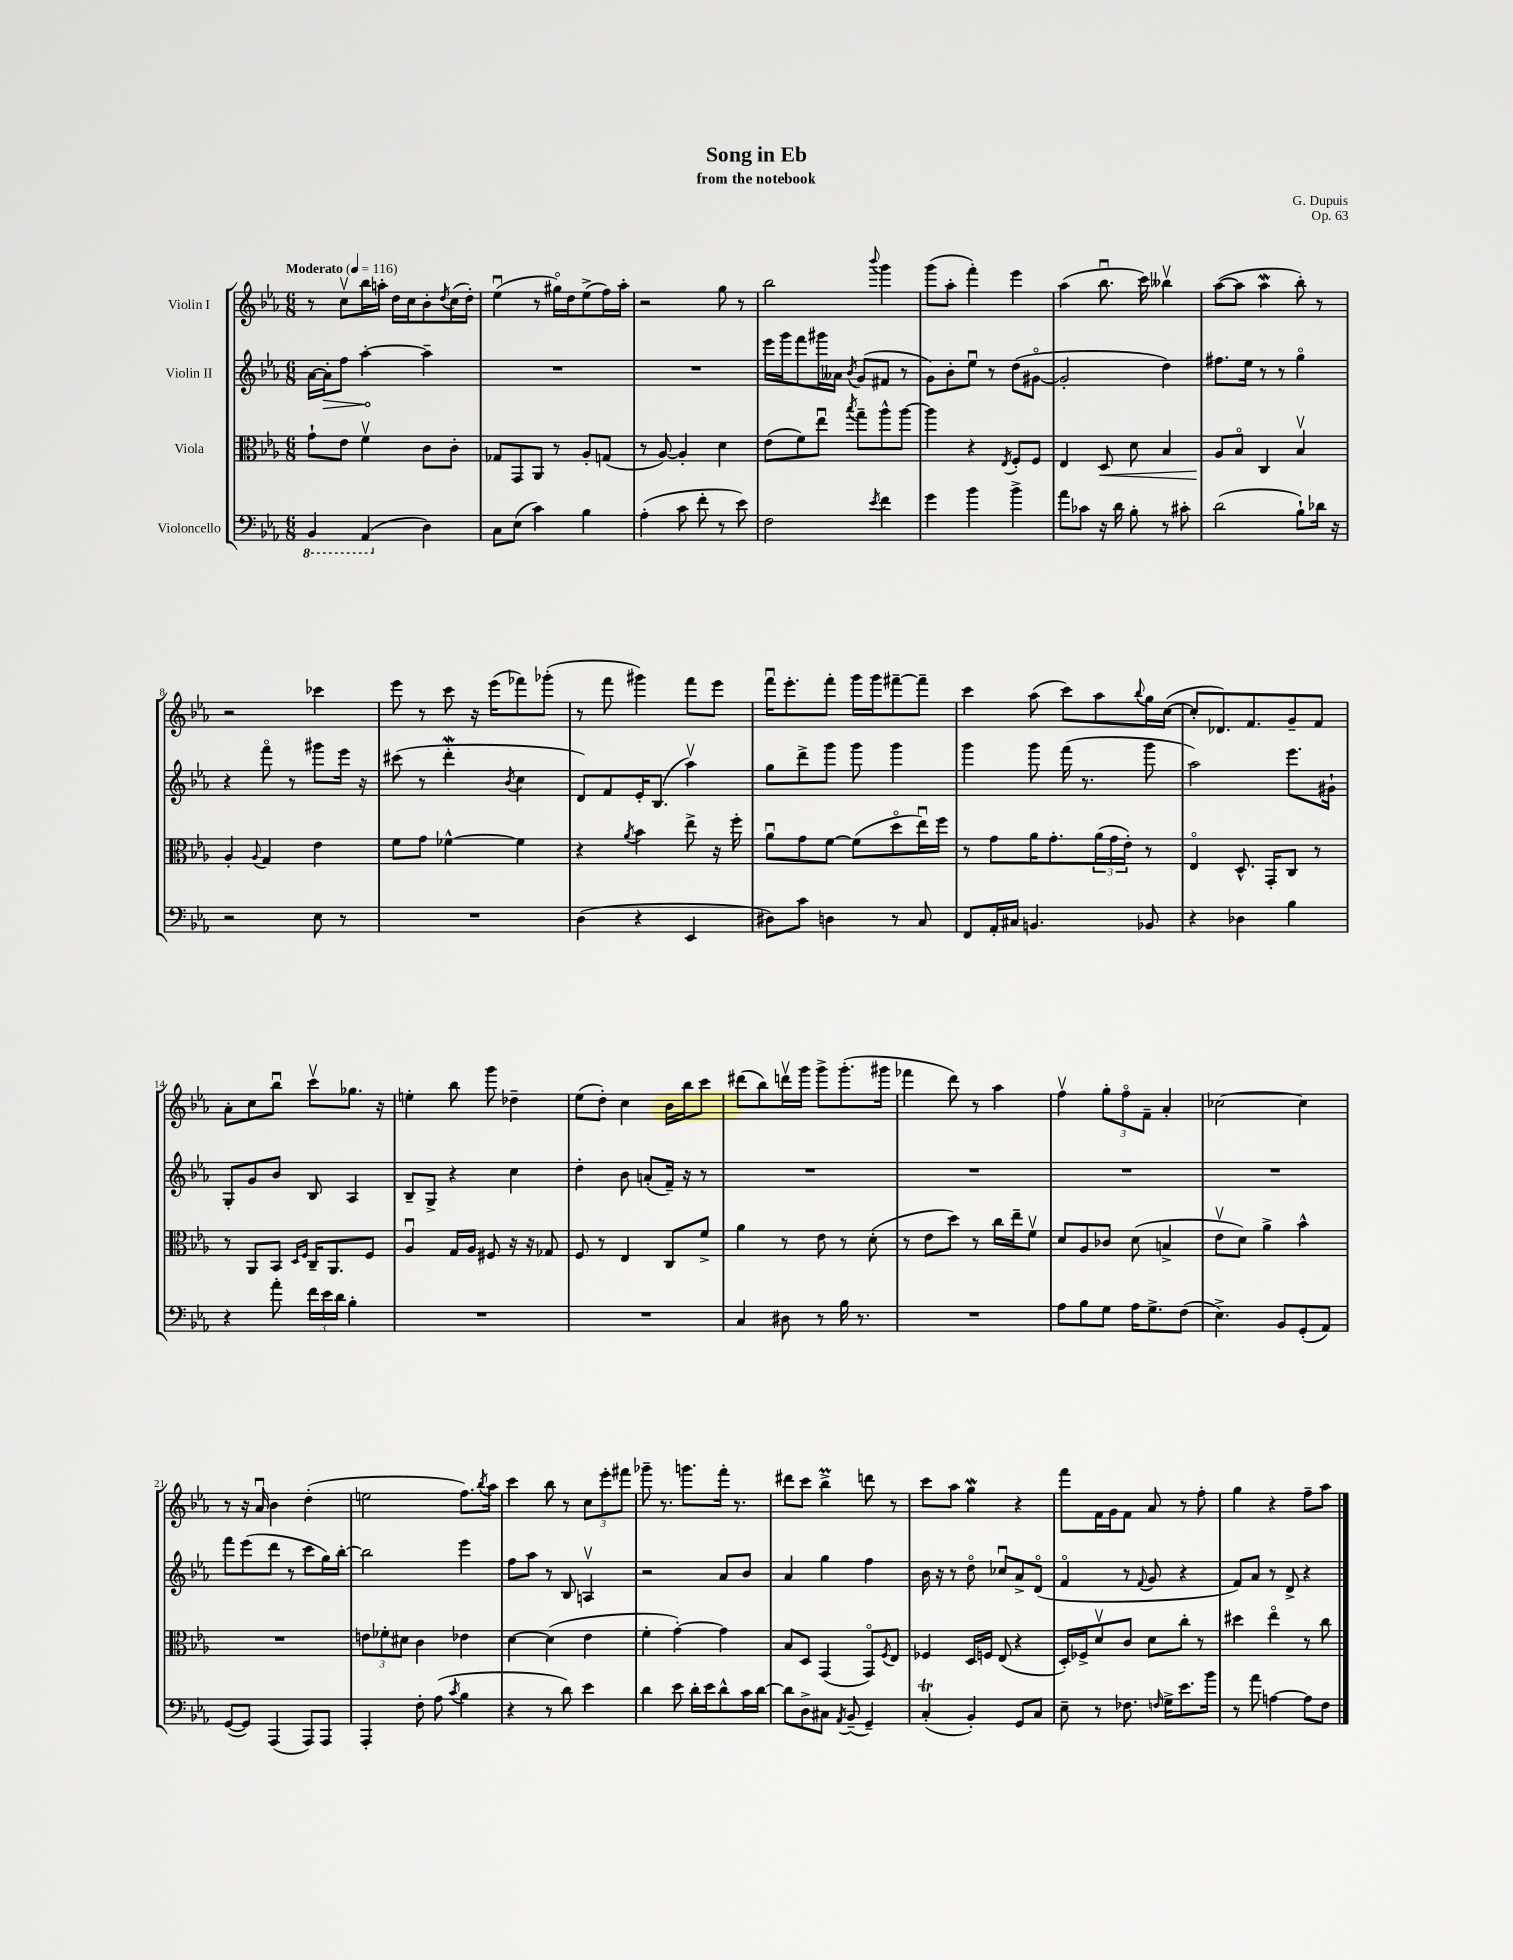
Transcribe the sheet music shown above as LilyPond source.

\header { title = "Song in Eb" composer = "G. Dupuis" subtitle = "from the notebook" opus = "Op. 63" }
<<
\new StaffGroup <<
\new Staff = "s0" \with { instrumentName = "Violin I" } {
    \clef treble \key ees \major \numericTimeSignature \time 6/8 \tempo "Moderato" 4 = 116
    r8 c''8\upbow bes''16 a''16-. d''16 c''16 bes'8-. \acciaccatura { d''8 } c''16( d''16-.) |
    ees''4\downbow( r8 gis''16\flageolet) d''16 ees''8->( f''16) aes''16-. |
    r2 g''8 r8 |
    bes''2 \appoggiatura { bes'''8 } g'''4 |
    g'''8( aes''8-. f'''4-.) ees'''4 |
    aes''4( bes''8.\downbow c'''16) beses''4\upbow |
    aes''8~( aes''8 aes''4\mordent bes''8-.) r8 |
    r2 ces'''4 |
    ees'''8 r8 c'''8 r16 ees'''16( fes'''8) ges'''8-.( |
    r8 f'''8 gis'''4) f'''8 ees'''8 |
    f'''16\downbow ees'''8.-. f'''8-. g'''16 g'''16 fis'''8~-- fis'''8-- |
    c'''4 aes''8( c'''8) aes''8 \appoggiatura { bes''8 } g''16 c''16~( |
    c''8-. des'8.) f'8. g'8-- f'8 |
    aes'8-. c''8 bes''8\downbow c'''8\upbow ges''8. r16 |
    e''4-. bes''8 g'''8 des''4-- |
    ees''8( d''8-.) c''4 bes'16 bes''16 c'''8 |
    dis'''8( bes''8) d'''16\upbow g'''16 g'''8-> g'''8.-.( gis'''16 |
    fes'''4 d'''8) r8 aes''4 |
    f''4\upbow \tuplet 3/2 { g''8-. f''8\flageolet f'8-- } aes'4-. |
    ces''2~ ces''4 |
    r8 r16 aes'16\downbow bes'4 d''4-.( |
    e''2 f''8.) \acciaccatura { bes''8 } aes''16 |
    c'''4 bes''8 r8 \tuplet 3/2 { c''8 ees'''8-. fis'''8 } |
    ges'''8-- r8. g'''8. f'''16-. r8. |
    dis'''8 c'''8 bes''4->\prall d'''8 r8 |
    c'''8 aes''8 g''4\mordent r4 |
    f'''8 f'16 g'16 f'8 aes'8 r8 f''8-. |
    g''4 r4 f''8-- aes''8 \bar "|." |
}
\new Staff = "s1" \with { instrumentName = "Violin II" } {
    \clef treble \key ees \major \numericTimeSignature \time 6/8
    aes'16~ \once \override Hairpin.circled-tip = ##t aes'16-.\> f''8 aes''4~-.\! aes''4-- |
    R2. |
    R2. |
    ees'''16 g'''16 f'''8 gis'''16 aeses'16 \acciaccatura { bes'8 } g'8( fis'8 r8 |
    g'8) bes'8-. ees''8\downbow r8 d''8( gis'8~\flageolet |
    gis'2-. d''4) |
    fis''8. ees''16 r8 r8 g''4\flageolet |
    r4 f'''8\flageolet r8 gis'''8 ees'''16 r16 |
    cis'''8( r8 d'''4-.\mordent \acciaccatura { bes'8 } c''4 |
    d'8) f'8 ees'16-. bes8.( aes''4\upbow) |
    g''8 d'''8-> g'''8 g'''8 g'''4 |
    g'''4 g'''8 f'''16( r8. g'''8 |
    aes''2) ees'''8. gis'16-! |
    g8-. g'8 bes'8 bes8 aes4 |
    bes8-- g8-> r4 c''4 |
    d''4-. bes'8 a'8-.( f'16--) r16 r8 |
    R2. |
    R2. |
    R2. |
    R2. |
    f'''8 ees'''8( d'''8 r8 c'''8 g''16) bes''16~-. |
    bes''2 ees'''4 |
    f''8 aes''8 r8 bes8 a4\upbow |
    r2 aes'8 bes'8 |
    aes'4 g''4 f''4 |
    bes'16 r16 r8 d''8\flageolet ces''8\downbow aes'8-> d'8\flageolet( |
    f'4\flageolet r8 \appoggiatura { f'8 } g'8 r4 |
    f'8) aes'8 r8 d'8-> r4 \bar "|." |
}
\new Staff = "s2" \with { instrumentName = "Viola" } {
    \clef alto \key ees \major \numericTimeSignature \time 6/8
    g'8-! ees'8 f'4\upbow c'8 c'8-. |
    ges8 g,8 aes,8 r8 aes8-. g8( |
    r8 aes8~) aes4-. d'4 |
    ees'8( f'8) ees''8\downbow \acciaccatura { bes''8 } g''8-- aes''8-^ aes''8~ |
    aes''4 r4 \acciaccatura { ees8 } f8-. f8 |
    ees4 d8\< d'8 bes4 |
    aes8\! bes8\flageolet c4 bes4\upbow |
    aes4-. \appoggiatura { aes8 } g4 ees'4 |
    f'8 g'8 fes'4~-^ fes'4 |
    r4 \acciaccatura { aes'8 } bes'4 ees''8-> r16 f''16-. |
    aes'8\downbow g'8 f'8~ f'8( d''8\flageolet ees''16\downbow) f''16 |
    r8 g'8 aes'16 g'8.-. \tuplet 3/2 { aes'16( g'16 ees'16-.) } r8 |
    ees4\flageolet d8.-^ g,16-. c8 r8 |
    r8 aes,8 bes,8 \grace { d16 f16 } c16-- aes,8. f8 |
    aes4\downbow g16 aes16 fis8 r16 r16 ges8 |
    f8 r8 ees4 c8 f'8-> |
    aes'4 r8 ees'8 r8 d'8-.( |
    r8 ees'8 d''8) r8 c''16 ees''16-- f'8\upbow |
    d'8 aes8 ces'8 d'8( b4-> |
    ees'8\upbow d'8) aes'4-> bes'4-^ |
    R2. |
    \tuplet 3/2 { e'8 fes'8-. dis'8 } c'4 ees'4 |
    d'4~ d'4( ees'4 |
    f'4-. g'4~-.) g'4 |
    bes8 d8 g,4( g,8\flageolet) \acciaccatura { f8 } ees8 |
    fes4 d16 f16 ees8( r4 |
    d16-.) fes16-> d'8\upbow c'8 d'8 c''8-. r8 |
    dis''4 ees''4\flageolet r8 c''8 \bar "|." |
}
\new Staff = "s3" \with { instrumentName = "Violoncello" } {
    \clef bass \key ees \major \numericTimeSignature \time 6/8
    \ottava #-1 bes,,4 aes,,4( \ottava #0 d4) |
    c8 ees8( c'4) bes4 |
    aes4-.( c'8 f'8-. r8 ees'8) |
    f2 \acciaccatura { ees'8 } f'4 |
    g'4 bes'4 bes'4-> |
    aes'8 ces'8 r16 d'16 bes8-. r8 cis'8-. |
    d'2( bes8-!) des'16 r16 |
    r2 ees8 r8 |
    R2. |
    d4( r4 ees,4 |
    dis8) c'8 d4 r8 c8 |
    f,8 aes,16-. cis16 b,4. bes,8 |
    r4 des4 bes4 |
    r4 aes'8-. \tuplet 3/2 { f'16 ees'16 d'16 } bes4-. |
    R2. |
    R2. |
    c4 dis8 r8 bes16 r8. |
    R2. |
    aes8 bes8 g8 aes16 g8.-> f8( |
    ees4.->) bes,8 g,8-.( aes,8) |
    g,8~( g,8) aes,,4( aes,,8) aes,,8 |
    aes,,4-. f8-. aes8( \acciaccatura { c'8 } bes4 |
    r4 r8 d'8) ees'4 |
    d'4 ees'8 d'16-. ees'16 d'8-^ c'16 d'16~ |
    d'8 d8-> cis8 \acciaccatura { aes,8 } bes,8--( g,4--) |
    c4-.\trill( bes,4-.) g,8 c8 |
    ees8-- r8 fes8. \grace { f16 } g16-> ees'8. bes'16 |
    r8 aes'8 a4~ a8 f8 \bar "|." |
}
>>
>>
